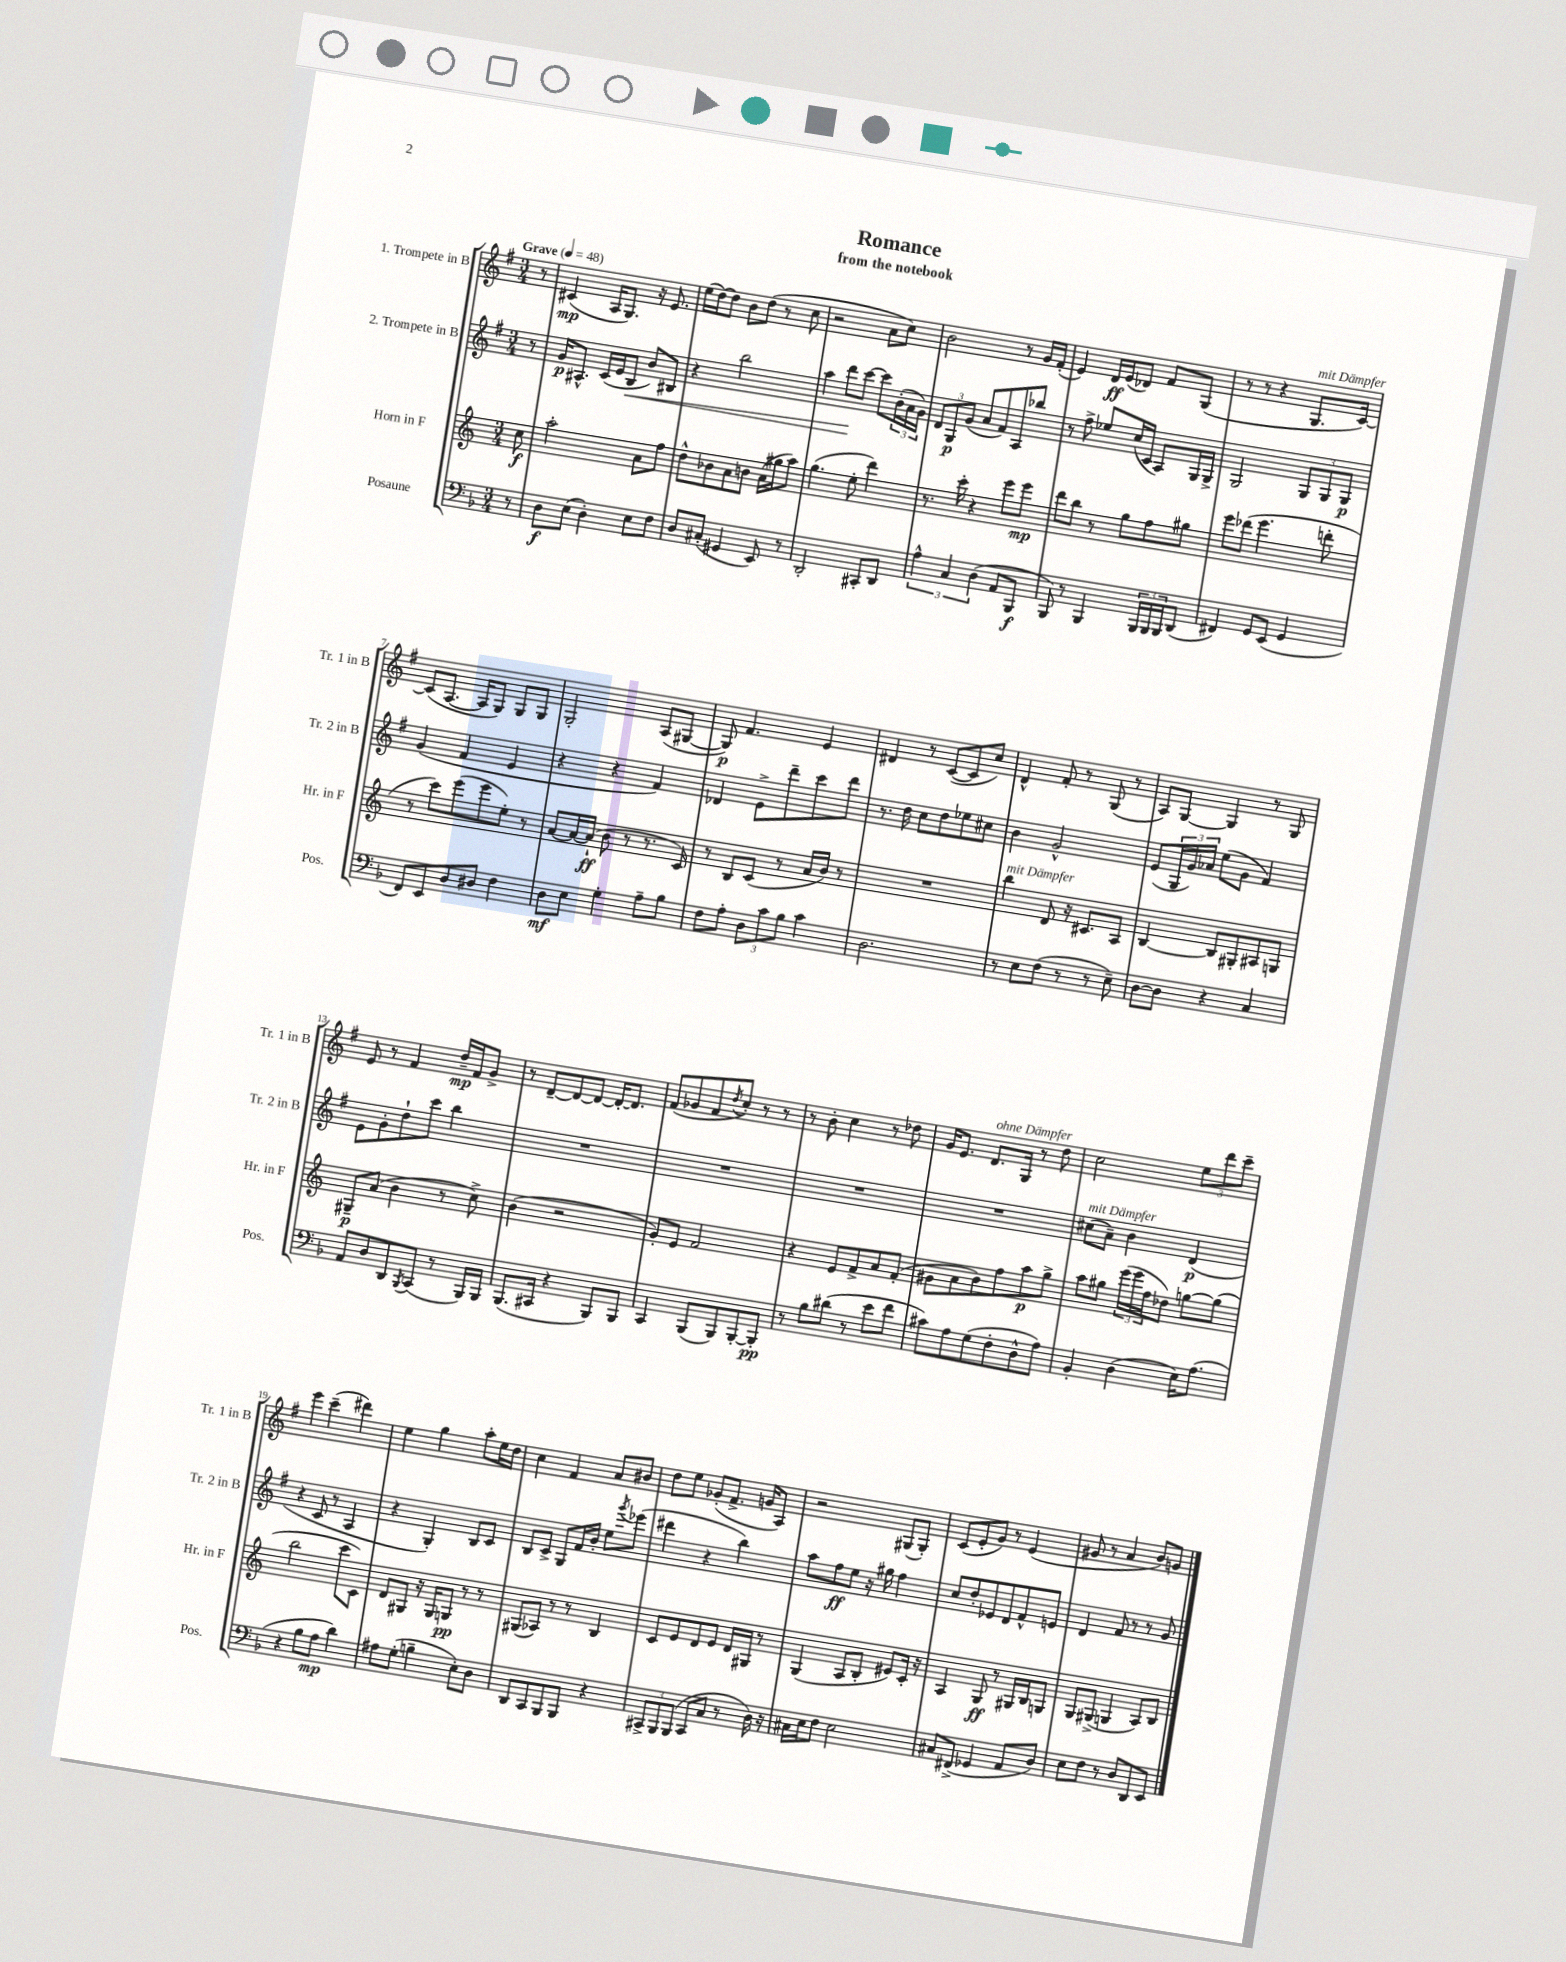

**kern	**kern	**kern	**kern
*staff4	*staff3	*staff2	*staff1
*clefF4	*clefG2	*clefG2	*clefG2
*k[b-]	*k[]	*k[f#]	*k[f#]
*M3/4	*M3/4	*M3/4	*M3/4
*MM48	*MM48	*MM48	*MM48
8r	8cc	8r	8r
=	=	=	=
8D	2aa'	16g	(4c#
.	.	8.A#^^	.
(8E	.	.	.
4D')	.	(16c	16A
.	.	16e	8.G)
.	.	8B	.
8E	8a	8b)	16r
.	.	.	8.e
8F	8ff	8B#	.
=	=	=	=
8D	8dd^^	4r	(16ee
.	.	.	[16dd)
(8C#'	8b-	.	8dd]
4GG#	8a	2bb	8b
.	8b	.	(8dd
8EE)	(16a	.	8r
.	16gg#	.	.
8r	8aa)	.	8cc
=	=	=	=
2DD'	(4.gg	4aa	2r
.	.	8ddd	.
.	8ee'	[8ccc	.
8CC#'	4ddd)	8ccc]	8a
8DD	.	(24b'	8cc)
.	.	24a	.
.	.	24g)	.
=	=	=	=
6A^^	8.r	12d	2b
.	.	12G	.
6C	.	(12g	.
.	16ccc'	.	.
.	4r	8a	.
(6D	.	.	.
.	.	8f#)	.
8AA	8eee	8A	8r
8BBB-	8eee	8bb-	16g
.	.	.	(16f#'
=	=	=	=
8BBB-)	8ddd	8r	4e)
8r	8bb	8ff#^	.
4BBB-	8r	8ee-	16d
.	.	.	(16e
.	8gg	(16cc	8d-)
.	.	16c	.
24BBB-	8ff	8A)	8f#
24BBB-	.	.	.
24BBB-	.	.	.
(8DD	8gg#	16G	(8G
.	.	16G^	.
=	=	=	=
4FF#)	8eee	2G	8r
.	(8ddd-	.	8r
8GG	4.eee	.	4r
(8EE	.	.	.
4GG	.	12G	8.G
.	.	12G	.
.	8ddd'	.	.
.	.	12G	.
.	.	.	[16c)
=	=	=	=
8FF)	8r	(4g	(8c]
8EE	8ccc)	.	[8.A
8D	(8eee	4f#	.
.	.	.	16A]
8D#	8eee	.	8G)
4F	8ee')	4e	8G
.	8r	.	8G
=	=	=	=
8D	[8a	4r	2G'
8E	16a_	.	.
.	(16a`]	.	.
4G'	8b	4r	.
.	8r	.	.
8A~	8.r	4f#)	(8A
8B-	.	.	[8G#
.	16c)	.	.
=	=	=	=
8F	8r	4d-	8G#])
8A'	8B	.	4.f#
12D	(8c	8e^	.
12c	.	.	.
.	8r	8ddd~	.
12B-	.	.	.
4c	16a	8ccc	4e
.	16b)	.	.
.	8r	8ddd	.
=	=	=	=
2.D	2.r	8.r	4d#
.	.	16dd	.
.	.	8cc	8r
.	.	8dd	([8c
.	.	8ee-	8c]
.	.	8cc#	8cc)
=	=	=	=
8r	4bb	4b	4d^^
8E	.	.	.
(8F	8d	2g^^	8f#'
8r	16r	.	8r
.	8.c#	.	.
8r	.	.	(8G
8E~)	8A	.	8r
=	=	=	=
[8D	[4B	(8e	8A)
8D]	.	24G	[8G
.	.	24g)	.
.	.	24a-	.
4r	8B]	(8ee	4G]
.	8G#'	8g	.
4C	8A#	4f#)	8r
.	8G	.	8G
=	=	=	=
8AA	8G#~	8e	8e
8D	(8a	8g'	8r
8DD	4b	8dd`	4f#
8qBBB-	.	.	.
(8CC	.	8ccc	.
8r	8r	4bb	16dd~
.	.	.	16f#
16BBB-)	8cc^)	.	8g^
16BBB-	.	.	.
=	=	=	=
(8.BBB-	(4b	2.r	8r
.	.	.	[8d~
16CC#	.	.	.
4r	2r	.	8d_
.	.	.	8d_
8BBB-)	.	.	16d'_
.	.	.	8.d]
8BBB-	.	.	.
=	=	=	=
4CC	8g')	2.r	(8f#
.	8e	.	8g-
(8BBB-	2f	.	8f#
.	.	.	8qdd
8BBB-)	.	.	8cc')
[8BBB-'	.	.	8r
8BBB-']	.	.	8r
=	=	=	=
8r	4r	2.r	8r
8B-	.	.	8b'
(8d#	8e	.	4cc
8r	8f^	.	.
8e	8a	.	8r
8f	(8f'	.	8dd-
=	=	=	=
8c#)	8g#	2.r	16g
.	.	.	8.e
8A	8a	.	.
(8G	8b)	.	8.d
8F'	8ff	.	.
.	.	.	16G
8D^^	8aa	.	8r
8A)	8gg^	.	8dd
=	=	=	=
4BB-'	8aa	(8cc#	2cc
.	8gg#	8a~)	.
(4D	(24eee	4b	.
.	24eee	.	.
.	24ff	.	.
.	8dd-)	.	.
16E)	[8gg	(4d	12ee
(8.A	.	.	.
.	.	.	12ddd
.	(8gg]	.	.
.	.	.	12ccc~
=	=	=	=
4r	2bb	4r	4eee
8B-	.	8c	(4ccc~
8A	.	8r	.
4d)	8ccc	4A	4ddd#)
.	8c)	.	.
=	=	=	=
8A#	8d	4r	4ee
(8G'	8G#	.	.
4B~	16r	4G')	4gg
.	16G#	.	.
.	8G	.	.
8E')	8r	8B	8aa'
8D	8r	8c	16ee
.	.	.	16dd
=	=	=	=
8DD	(8G#	8B	4cc
8CC	8A-)	8c^	.
8BBB-	8r	8G	4f#
8BBB-	8r	16f#	.
.	.	16b'	.
4r	4B	8ee	8a
.	.	8qggg	.
.	.	(8eee-	8b#
=	=	=	=
12CC#^	8c	4ddd#	8dd
12BBB-	.	.	.
.	8e	.	8ee
(12BBB-	.	.	.
8CC#	8d	4r	(8g-'
8C	8e	.	8.f#^
8r	16d	4bb)	.
.	16G#	.	16g
16D)	8r	.	8A)
16r	.	.	.
=	=	=	=
16C#	(4G	8aa	2r
16E	.	.	.
8F	.	8ff#	.
2E	8A	8ee	.
.	8B'	16r	.
.	.	16gg#	.
.	8e#)	4ff#	(8G#
.	16c'	.	8G#')
.	16r	.	.
=	=	=	=
8C#	4A	8cc	(8c
(8FF#^	.	8dd'	8e'
4GG-	8G	8e-	8g)
.	8r	8d	8r
8AA	16G#	8f#^^	(4e
.	16B	.	.
8D)	8G	8e	.
=	=	=	=
8E	8G	4d	8g#
8F	(8G#^	.	8r
8r	4G	8f#	4a
8D	.	8r	.
8DD	8A)	8r	8b)
8EE	8B	8g	8g
==	==	==	==
*-	*-	*-	*-
